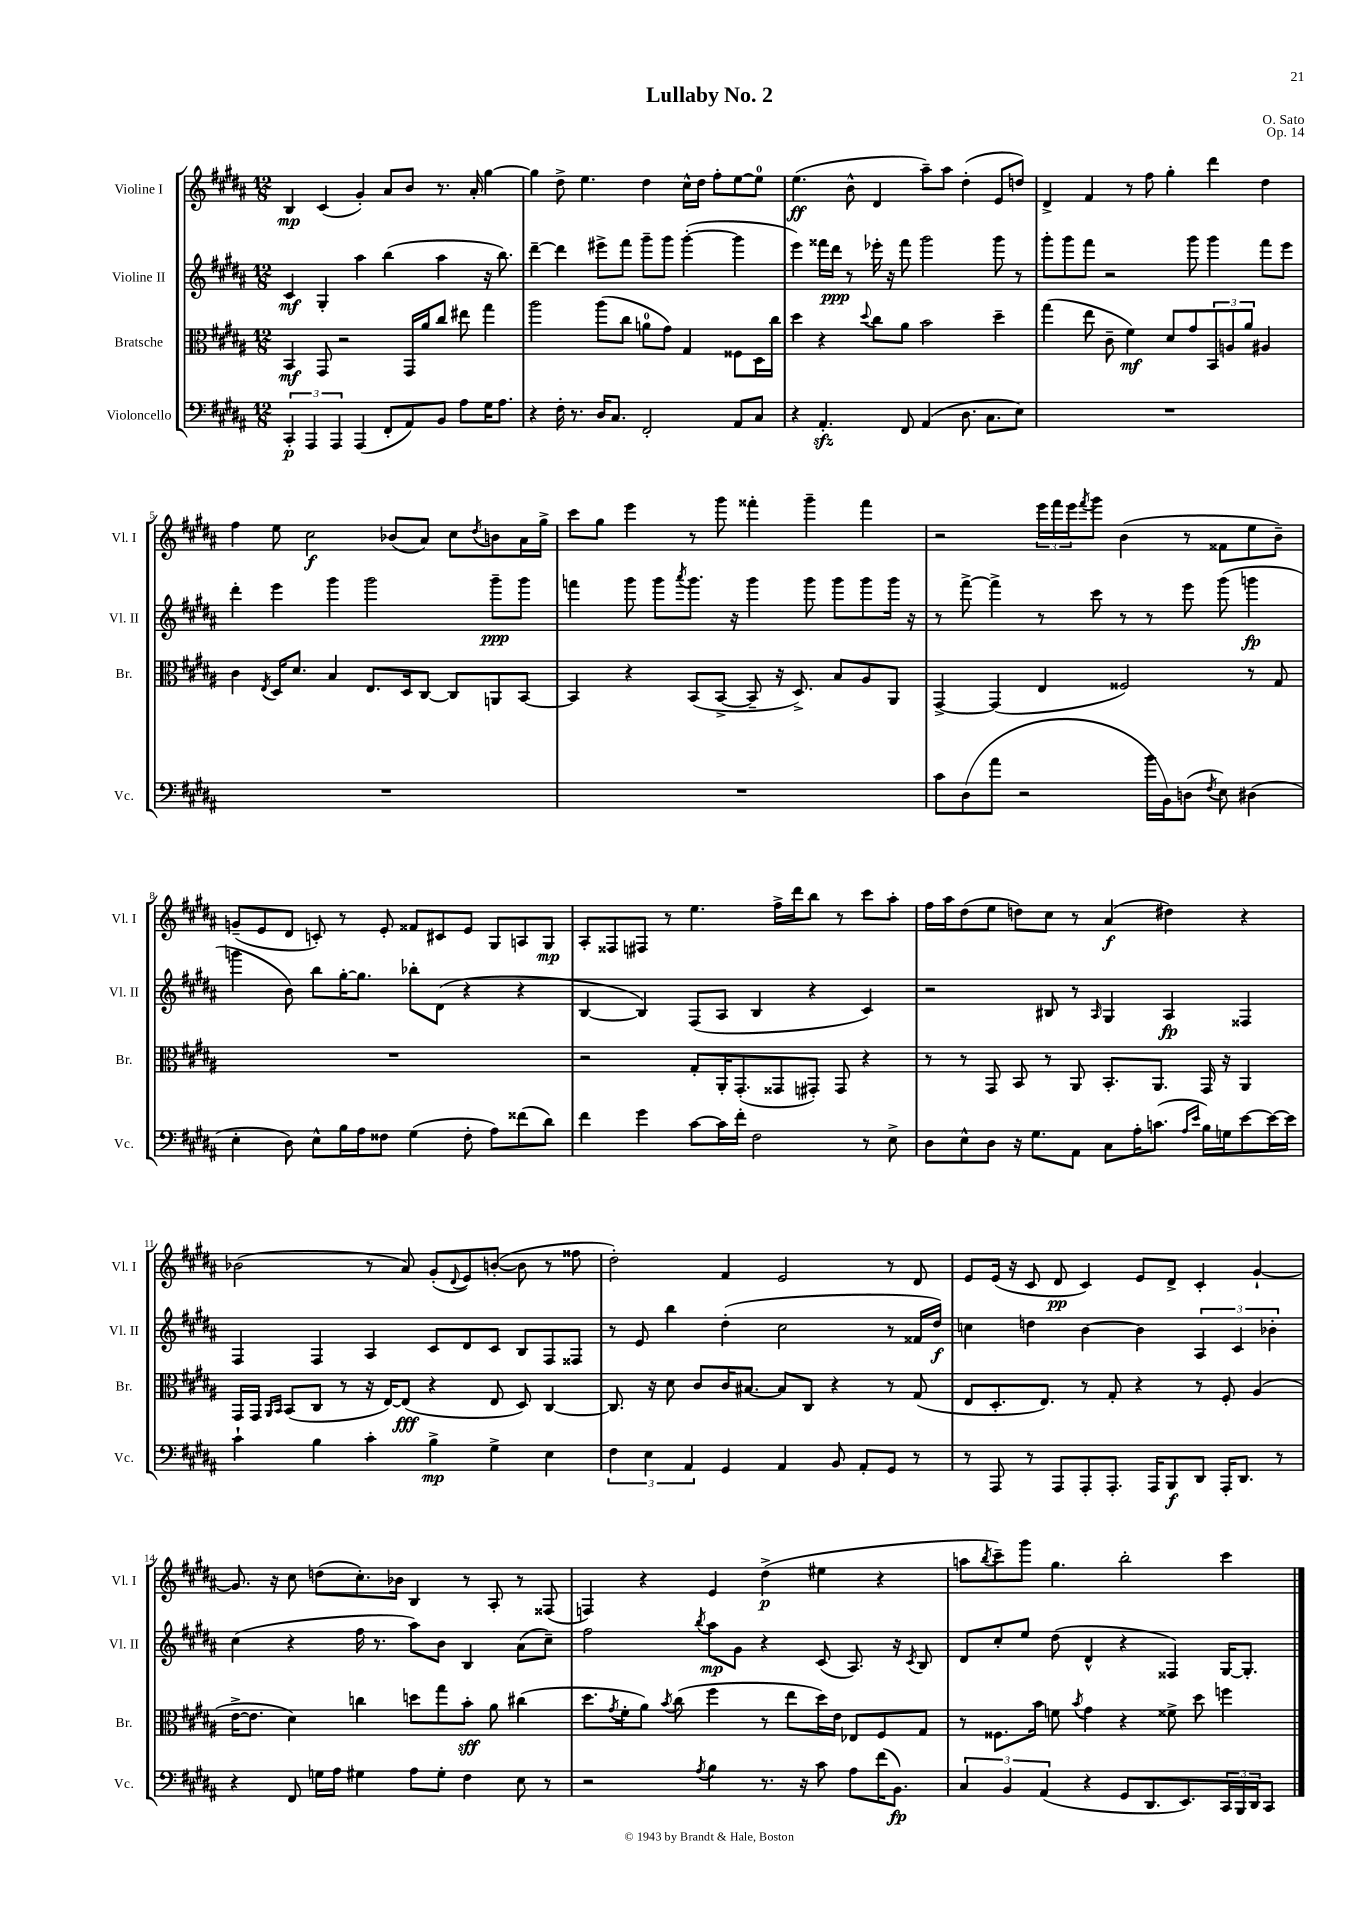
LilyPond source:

\header { title = "Lullaby No. 2" composer = "O. Sato" opus = "Op. 14" }
<<
\new StaffGroup <<
\new Staff = "s0" \with { instrumentName = "Violine I" shortInstrumentName = "Vl. I" } {
    \clef treble \key b \major \numericTimeSignature \time 12/8
    b4\mp cis'4( gis'4-.) ais'8 b'8 r8. ais'16-. gis''4~ |
    gis''4 dis''8-> e''4. dis''4 cis''16-^ dis''16 fis''8-. e''8~ e''8-0 |
    e''4.\ff( b'8-^ dis'4 ais''8--) ais''8 dis''4-.( e'8 d''8) |
    dis'4-> fis'4 r8 fis''8 gis''4-. dis'''4 dis''4 |
    fis''4 e''8 cis''2\f bes'8( ais'8) cis''8 \acciaccatura { dis''8 } b'8 ais'16 gis''16-> |
    cis'''8 gis''8 e'''4 r8 gis'''8 fisis'''4-. gis'''4-- fisis'''4 |
    r2 \tuplet 3/2 { e'''16 fis'''16 e'''16 } \acciaccatura { fis'''8 } gis'''8 b'4( r8 fisis'8 e''8 b'8--) |
    g'8--( e'8 dis'8 c'8-.) r8 e'8-. fisis'8 cis'8 e'8 gis8 a8 gis8\mp |
    ais8-. fisis8 fis8 r8 e''4. fis''16-> dis'''16 b''8 r8 cis'''8 ais''8-. |
    fis''16 ais''16 dis''8( e''8 d''8) cis''8 r8 ais'4\f( dis''4) r4 |
    bes'2( r8 ais'8) gis'8-.( \appoggiatura { dis'8 } e'8) b'8~-.( b'8 r8 fisis''8 |
    dis''2-.) fis'4 e'2 r8 dis'8 |
    e'8 e'16( r16 cis'8 dis'8\pp cis'4) e'8 dis'8-> cis'4-. gis'4~-! |
    gis'8. r16 cis''8 d''8( cis''8.-.) bes'16 b4 r8 ais8-. r8 fisis8( |
    f4) r4 e'4 dis''4->\p( eis''4 r4 |
    a''8 \acciaccatura { b''8 } cis'''8--) gis'''8 gis''4. b''2-. cis'''4 \bar "|." |
}
\new Staff = "s1" \with { instrumentName = "Violine II" shortInstrumentName = "Vl. II" } {
    \clef treble \key b \major \numericTimeSignature \time 12/8
    cis'4\mf gis4-. ais''4 b''4( ais''4 r16 b''8.) |
    dis'''4~-- dis'''4 eis'''8-> fis'''8 gis'''8-- gis'''8 gis'''4~-.( gis'''4 |
    e'''4) fisis'''16 dis'''16\ppp r8 ees'''16-. r16 fisis'''8 gis'''2 gis'''8 r8 |
    gis'''8-. gis'''8 fis'''8 r2 gis'''8 gis'''4 fis'''8 e'''8 |
    dis'''4-. e'''4 gis'''4 gis'''2 gis'''8--\ppp gis'''8 |
    f'''4 gis'''8 gis'''8 \acciaccatura { ais'''8 } gis'''8. r16 gis'''4 gis'''8 gis'''8 gis'''8 gis'''16 r16 |
    r8 fis'''8~-> fis'''4-> r8 cis'''8 r8 r8 e'''8 gis'''8( g'''4\fp |
    g'''4 b'8) b''8 gis''16~-. gis''8. bes''8-. dis'8( r4 r4 |
    b4~ b4) fis8( ais8 b4 r4 cis'4) |
    r2 bis8 r8 \grace { ais16 } gis4 ais4\fp fisis4 |
    fis4 fis4 ais4 cis'8 dis'8 cis'8 b8 fis8 fisis8 |
    r8 e'8 b''4 dis''4-.( cis''2 r8 fisis'16 dis''16\f) |
    c''4 d''4 b'4~ b'4 \tuplet 3/2 { ais4 cis'4 bes'4-. } |
    cis''4( r4 fis''16 r8. ais''8) b'8 b4 ais'8( cis''8--) |
    fis''2 \acciaccatura { b''8 } ais''8\mp gis'8 r4 cis'8( ais8.) r16 \acciaccatura { cis'8 } b8 |
    dis'8 cis''8-. e''8 dis''8( dis'4-^ r4 fisis4) gis16~ gis8.-. \bar "|." |
}
\new Staff = "s2" \with { instrumentName = "Bratsche" shortInstrumentName = "Br." } {
    \clef alto \key b \major \numericTimeSignature \time 12/8
    b,4\mf gis,8 r2 gis,16 ais'16 cis''8 eis''8 gis''4 |
    ais''2 ais''8( cis''8 a'8-0 gis'8) gis4 fisis8 dis16 cis''16 |
    dis''4 r4 \appoggiatura { dis''8 } cis''8 ais'8 b'2 dis''4-- |
    gis''4( e''8 cis'8-- fis'4\mf) dis'8 gis'8 \tuplet 3/2 { b,8 a8 ais'8 } ais4 |
    cis'4 \acciaccatura { e8 } dis16 dis'8. b4 e8. dis16 cis8~ cis8 a,8 b,8~ |
    b,4 r4 b,8( b,8~-> b,8-- r16 dis8.->) b8 ais8 ais,8 |
    gis,4~-> gis,4( e4 fisis2) r8 gis8 |
    R1. |
    r2 gis8-. ais,16-. gis,8.-.( gisis,8 gis,8-.) gis,8 r4 |
    r8 r8 gis,8 b,8 r8 ais,8 b,8.-. ais,8. gis,16 r16 ais,4 |
    gis,16 gis,16 \grace { ais,16 b,16 } b,8( cis8 r8 r16 e16~) e8\fff( r4 e8 dis8) cis4~ |
    cis8. r16 dis'8 cis'8 cis'16 bis8.~ bis8 cis8 r4 r8 gis8( |
    e8 dis8.-. e8.) r8 gis8-. r4 r8 fis8-. ais4( |
    e'16~-> e'8. dis'4) c''4 d''8 gis''8 b'8-.\sff ais'8 cis''4( |
    dis''8. \acciaccatura { gis'8 } fis'16-. ais'8) \acciaccatura { b'8 } cis''8( fis''4 r8 e''8 dis''16) e'16 ees8 fis8 gis8 |
    r8 fisis8. b'16 f'8 \acciaccatura { b'8 } gis'4 r4 fisis'8-> dis''8 f''4 \bar "|." |
}
\new Staff = "s3" \with { instrumentName = "Violoncello" shortInstrumentName = "Vc." } {
    \clef bass \key b \major \numericTimeSignature \time 12/8
    \tuplet 3/2 { cis,4-.\p ais,,4 ais,,4 } ais,,4( fis,8-. ais,8) b,8 ais8 gis16 ais8. |
    r4 fis16-. r8. dis16 cis8. fis,2-. ais,8 cis8 |
    r4 ais,4.-.\sfz fis,8 ais,4( dis8. cis8. e8) |
    R1. |
    R1. |
    R1. |
    cis'8 dis8( ais'8 r2 b'16 b,16) d8( \acciaccatura { fis8 } e8) dis4( |
    e4-. dis8) e8-^ b16 ais16 fisis8 gis4( fisis8-. ais8) fisis'8( dis'8) |
    fis'4 gis'4 cis'8~ cis'16 fis'16-. fis2 r8 e8-> |
    dis8 e8-^ dis8 r16 gis8. ais,8 cis8 ais16-. c'8.( \grace { ais16 e'16 } b16) g16 e'8~ e'16~ e'16 |
    cis'4-! b4 cis'4-. b4->\mp gis4-> e4 |
    \tuplet 3/2 { fis4 e4 ais,4 } gis,4 ais,4 b,8 ais,8-. gis,8 r8 |
    r8 ais,,8 r8 ais,,8 ais,,8-. ais,,8.-. ais,,16 b,,8\f dis,8 ais,,16-. dis,8. r8 |
    r4 fis,8 g16 ais16 gis4 ais8 gis8-. fis4 e8 r8 |
    r2 \acciaccatura { ais8 } b4 r8. r16 cis'8 ais8 fis'16( b,8.\fp) |
    \tuplet 3/2 { cis4 b,4 ais,4( } r4 gis,8 dis,8. e,8.) \tuplet 3/2 { cis,16 b,,16 dis,16 } cis,8 \bar "|." |
}
>>
>>
